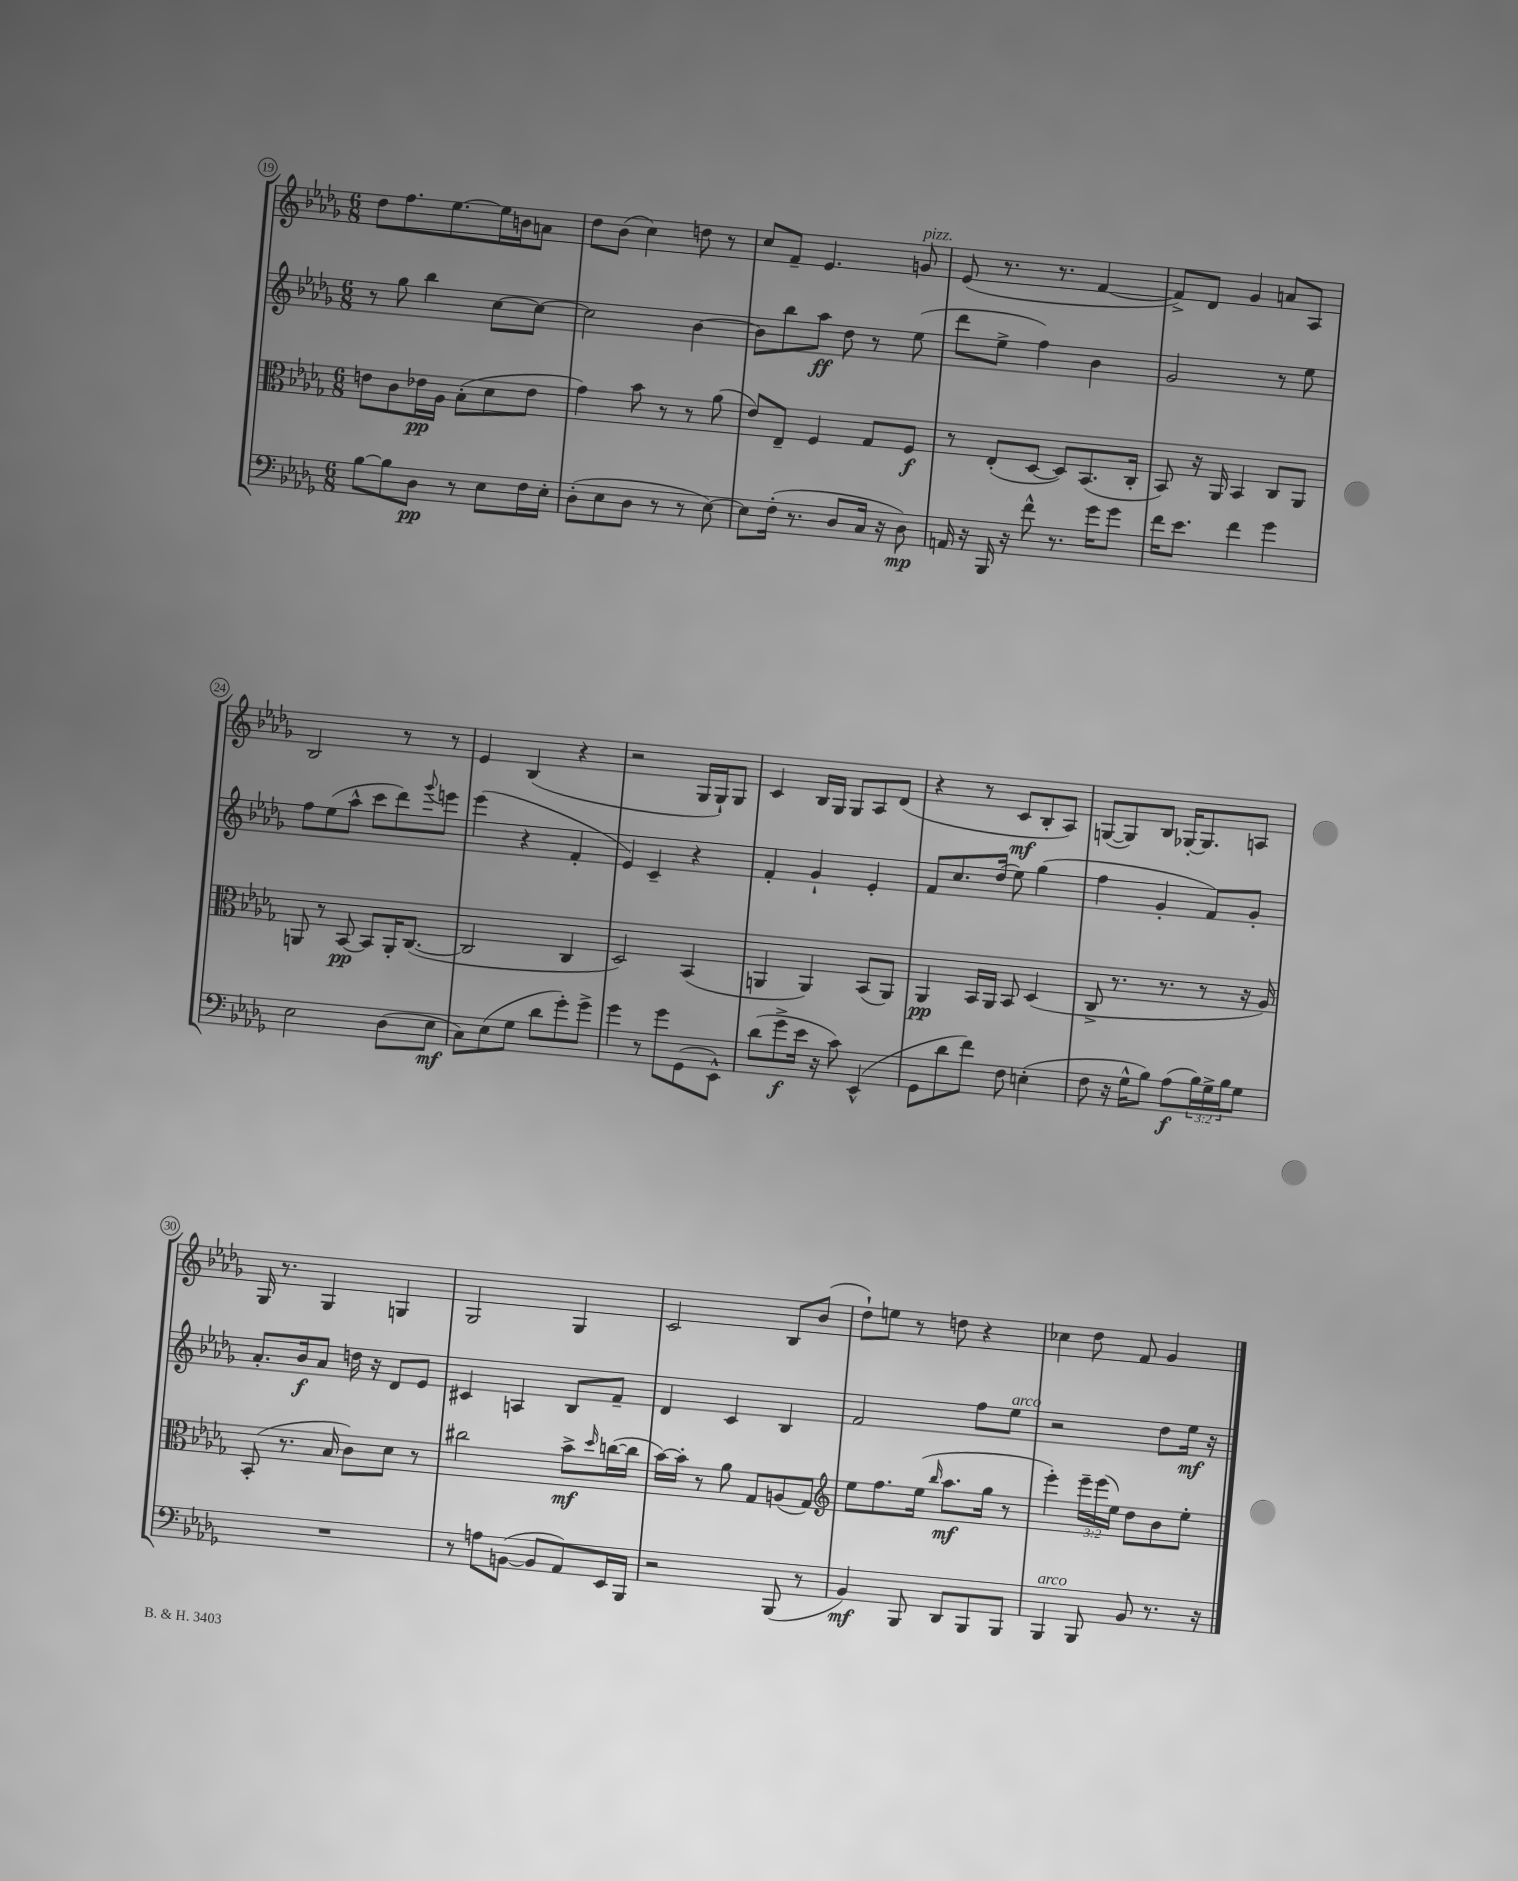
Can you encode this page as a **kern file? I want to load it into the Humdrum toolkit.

**kern	**kern	**kern	**kern
*staff4	*staff3	*staff2	*staff1
*clefF4	*clefC3	*clefG2	*clefG2
*k[b-e-a-d-g-]	*k[b-e-a-d-g-]	*k[b-e-a-d-g-]	*k[b-e-a-d-g-]
*M6/8	*M6/8	*M6/8	*M6/8
[8B-\L	8e\L	8r	8dd-\L
8B-\]	8c\	8gg-\	8.ff\
8D-\J	16e-\L	4bb-\	.
.	16A-\JJ	.	[8.ee-\
8r	(8B-'\L	.	.
8E-\L	8d-\	[8cc\L	16ee-\]L
.	.	.	16b\J
16F\L	8e-\J	8cc\_J	8a\J
16E-'\JJ	.	.	.
=	=	=	=
(8D-'\L	4g-\)	2cc\]	8dd-\L
8E-\	.	.	(8b-\J
8D-\J	8b-\	.	4cc\)
8r	8r	.	.
8r	8r	[4b-\	8dd\
[8E-\)	(8a-\	.	8r
=	=	=	=
8E-\]L	8e-/L)	8b-\]L	8cc/L
(16F'\Jk	8E-~/J	8bb-\	8f~/J
8.r	.	.	.
.	4F/	8aa-\J	4.e-/
8D-/L	.	8dd-\	.
16C/Jk	8G-/L	8r	.
16r	.	.	.
8D-\)	8F/J	(8ee-\	8g/
=	=	=	=
16AA/	8r	8ddd-\L	(8e-/
16r	.	.	.
16BBB-/	(8E-'/L	8ee-^\J	8.r
16r	.	.	.
8f^^\	[8D-/J	4ff\)	.
.	.	.	8.r
8.r	8D-/]L)	.	.
.	(8.BB-/	4b-\	[4f/
16g-\LK	.	.	.
8g-\J	.	.	.
.	16C'/Jk	.	.
=	=	=	=
16f\LK	8BB-/)	2g-/	8f^/]L)
8.e-\J	.	.	.
.	16r	.	8d-/J
.	16AA-/	.	.
4f\	4BB-/	.	4g-/
4g-\	8C/L	8r	8a/L
.	8AA-/J	8ee-\	8A-/J
=	=	=	=
2E-\	8AA/	8ff\L	2B-/
.	8r	(8ee-\	.
.	[8BB-/	8aa-^^\J	.
.	8BB-/]L	8ccc\L	.
(8D-\L	16AA'/K	8ddd-\)	8r
.	([8.C/J	.	.
.	.	8qqggg-/	.
8E-\J	.	8eee\J	8r
=	=	=	=
8C\L)	2C/]	(4eee-\	4e-/
(8E-\	.	.	.
8G-\J	.	4r	(4B-/
8d-\L	.	.	.
8g-'\)	4C/	4f'/	4r
8g-^\J	.	.	.
=	=	=	=
4g-\	2D-/)	4e-/)	2r
8r	.	4c~/	.
8g-\L	.	.	.
(8GG-\	(4BB-/	4r	16G-/LL
.	.	.	16G-`/J)
8EE-^^\J)	.	.	8G-/J
=	=	=	=
(8d-\L	4AA/	4f'/	4c/
8g-^\	.	.	.
16e-\Jk	4AA/)	4g-`/	16B-/LL
16r	.	.	16G-/JJ
8c\)	.	.	8G-/L
(4EE-^^/	(8BB-/L	4e-'/	8A-/
.	8AA/J)	.	(8d-/J
=	=	=	=
8GG-\L	4AA-/	8f/L	4r
8d-\	.	8.cc/	.
8f\J)	16BB-/LL	.	8r
.	16AA-/JJ	(16dd-/Jk	.
8F\	8BB-/	8ee-\)	8c/L
(4E'\	(4D-/	(4gg-\	8B-'/
.	.	.	8A-/J)
=	=	=	=
8F\	8C^/	4ff\	([8G/L
16r	8.r	.	8G/])
16G-^^\LK	.	.	.
8B-\J)	.	4g-'/	8B-/J
.	8.r	.	.
(8A-\L	.	.	[16G-'/LK
.	.	.	8.G-/]
24B-\L)	8r	8f/L)	.
24G-^\	.	.	.
24B-\J	.	.	.
8G-\J	16r	8g-'/J	8A/J
.	16A-/)	.	.
=	=	=	=
2.r	(8BB-'/	8.a-'/L	16G-/
.	.	.	8.r
.	8.r	.	.
.	.	16b-/k	.
.	.	8a-/J	4G-/
.	16B-/	.	.
.	8c\L)	16dd\	.
.	.	16r	.
.	8d-\J	8d-/L	4G/
.	8r	8e-/J	.
=	=	=	=
8r	2cc#\	4c#/	2G-/
8A\L	.	.	.
([8BB\J	.	4A/	.
8BB/]L	.	.	.
8AA-/)	8b-^\L	8B-/L	4G-/
.	16qqdd-/	.	.
16EE-/L	([16cc\L	8f~/J	.
16BBB-/JJ	16cc\]JJ	.	.
=	=	=	=
2r	[16b-\LL)	4d-/	2c/
.	16b-'\]JJ	.	.
.	8r	.	.
.	8a-\	4c/	.
.	8G-/L	.	.
(8BBB-/	(8A/	4B-/	8B-/L
8r	8G-/J)	.	(8b-/J
=	=	=	=
*	*clefG2	*	*
4BB-/)	8ee-\L	2f/	8dd-`\L)
.	8.ff\	.	8ee\J
8BBB-/	.	.	8r
.	(16ee-\Jk	.	.
.	16qqbb-/	.	.
8DD-/L	8.aa-\L	.	8dd\
8BBB-/	.	8ff\L	4r
.	16gg-\Jk	.	.
8BBB-/J	8r	8ee-\J	.
=	=	=	=
4BBB-/	4eee-'\)	2r	4cc-\
8BBB-/	24eee-~\LL	.	8dd-\
.	(24eee-\	.	.
.	24ee-\JJ)	.	.
8BB-/	8dd-\L	.	8f/
8.r	8b-\	8dd-\L	4g-/
.	8ee-'\J	16ee-\Jk	.
16r	.	16r	.
==	==	==	==
*-	*-	*-	*-
